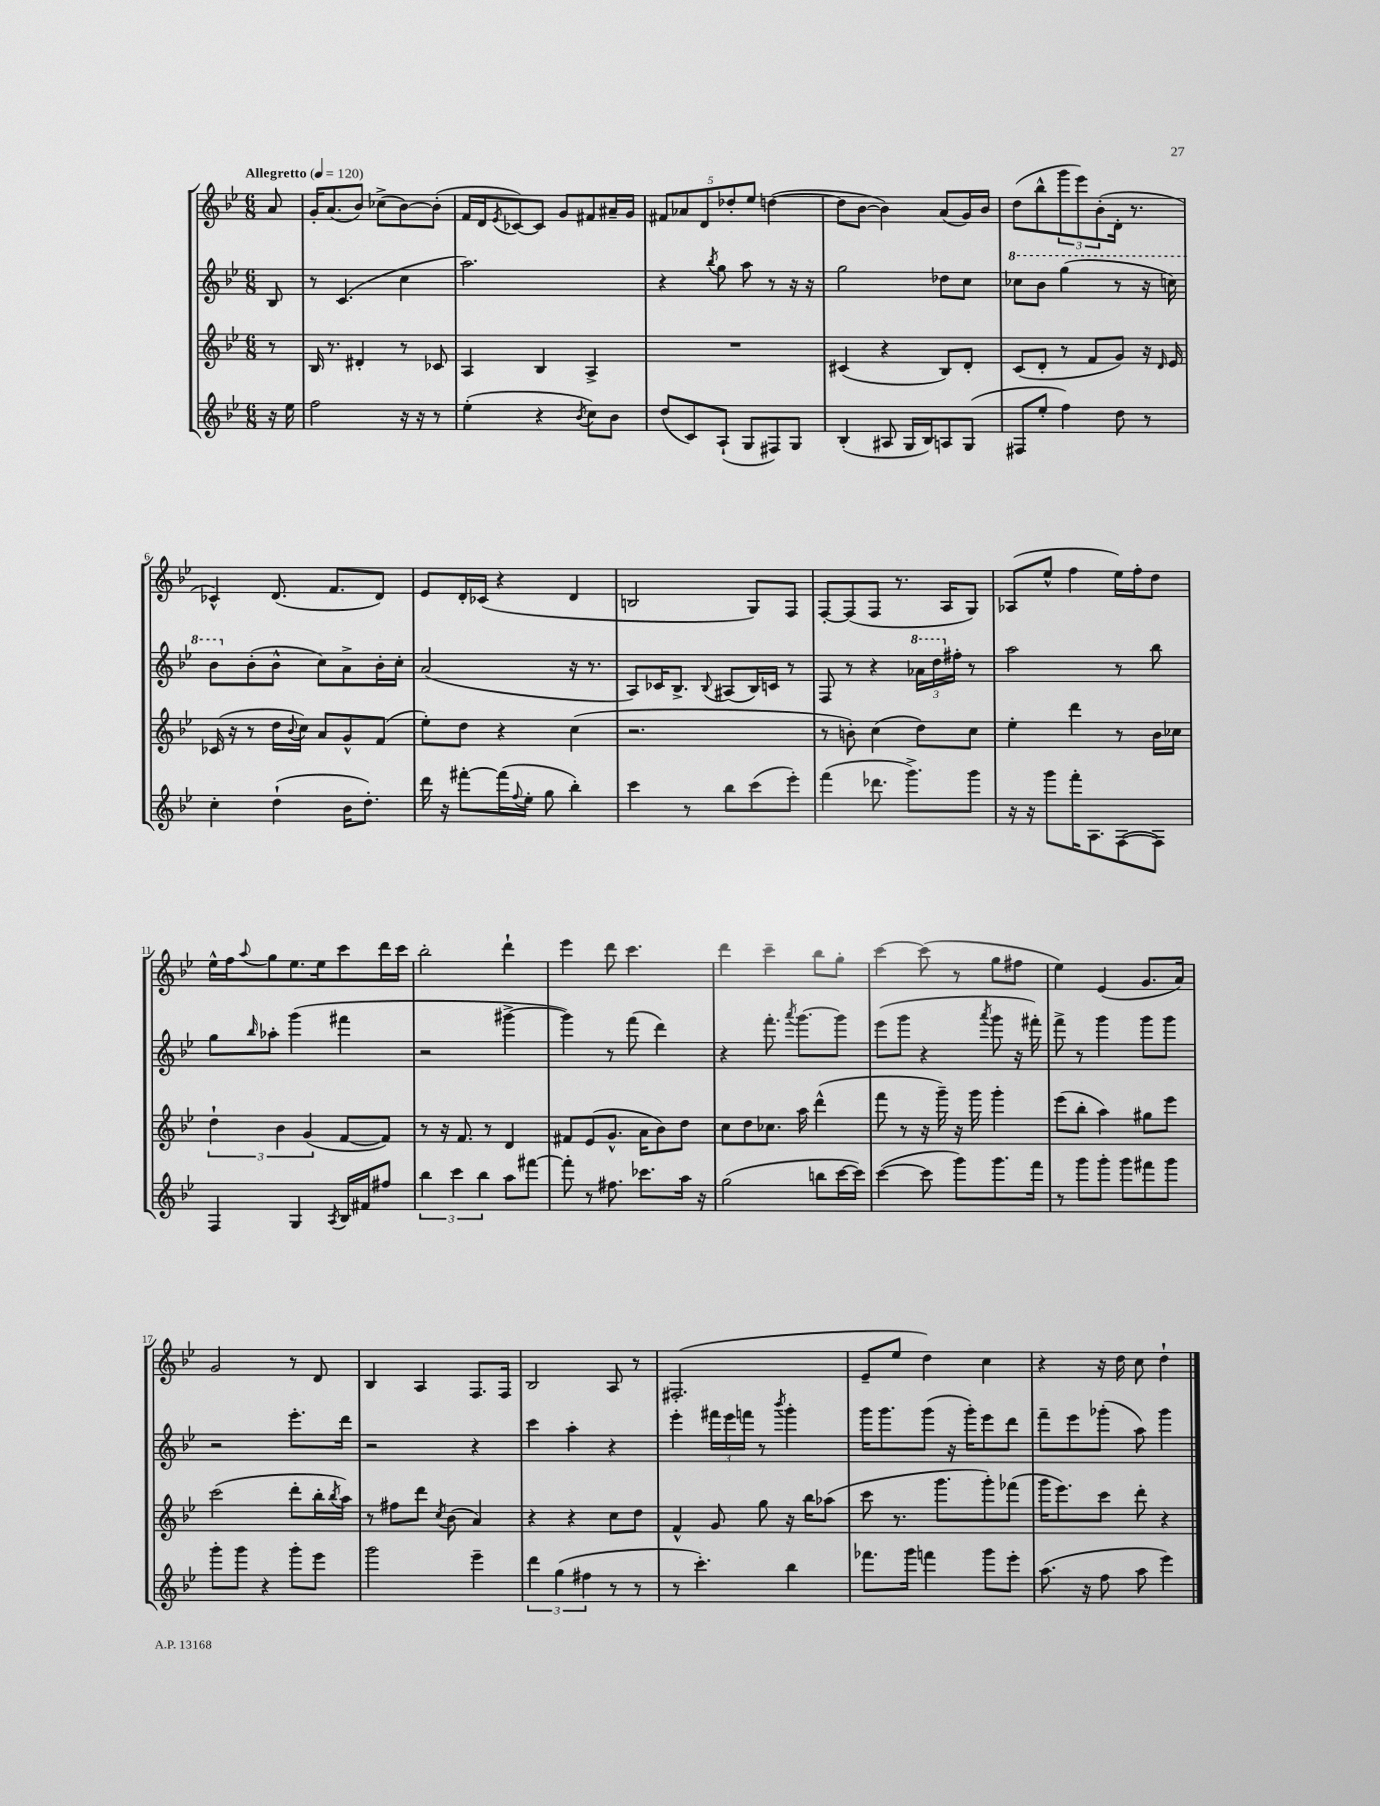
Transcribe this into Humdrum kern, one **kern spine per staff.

**kern	**kern	**kern	**kern
*staff4	*staff3	*staff2	*staff1
*clefG2	*clefG2	*clefG2	*clefG2
*k[b-e-]	*k[b-e-]	*k[b-e-]	*k[b-e-]
*M6/8	*M6/8	*M6/8	*M6/8
*MM120	*MM120	*MM120	*MM120
16r	8r	8B-/	8a/
16ee-\	.	.	.
=	=	=	=
2ff\	16B-/	8r	16g'/LK
.	8.r	.	(8.a/
.	.	(4.c/	.
.	4d#'/	.	8b-/J)
.	.	.	(8cc-^\L
16r	8r	4cc\	[8b-\)
16r	.	.	.
8r	8c-/	.	(8b-'\]J
=	=	=	=
(4ee-'\	4A/	2.aa\)	16f/LL
.	.	.	16d/J
.	.	.	8qe-/
.	.	.	[8c-/)
4r	4B-/	.	8c-/]J
.	.	.	8g/L
8qb-/	.	.	.
8cc\L)	4A^/	.	8f#/
8b-\J	.	.	16a#~/L
.	.	.	16g/JJ
=	=	=	=
(8dd/L	2.r	4r	10f#/L
.	.	.	10a-/
8c/)	.	.	.
.	.	.	10d/
.	.	8qbb-/	.
(8A`/J	.	8gg\	.
.	.	.	10dd-'/
8G/L	.	8aa\	.
.	.	.	10ee-/J
8F#/)	.	8r	([4dd\
8G/J	.	16r	.
.	.	16r	.
=	=	=	=
(4B-'/	(4c#/	2gg\	8dd\]L
.	.	.	[8b-\J
8A#/	4r	.	4b-\])
16G/LL	.	.	.
16B-/J)	.	.	.
8A/	8B-/L)	8dd-\L	(8a/L
(8G/J	8d'/J	8cc\J	16g/L)
.	.	.	16b-/JJ
=	=	=	=
8F#/L	(8c/L	8ccc-\L	(8dd\L
8ee-'/J	8d'/J	8bb-\J	8bb-^^\
4ff\)	8r	(4ggg\	12ggg\
.	.	.	12eee-\)
.	8f/L	.	.
.	.	.	(12b-'\
8dd\	8g/J)	8r	16d'\Jk
.	.	.	8.r
8r	16r	16r	.
.	16qqd/	.	.
.	16e-/	16ccc\)	.
=	=	=	=
4cc'\	(16c-/	8bb-\L	4c-^^/)
.	16r	.	.
.	8r	(8b-'\	.
(4dd`\	16dd\LL	8b-^^\J	(8.d/
.	8qqb-/	.	.
.	16cc\JJ)	.	.
.	8a/L	8cc\L)	.
.	.	.	8.f/L
16b-\LK	8g^^/	8a^\	.
8.dd'\J)	.	.	.
.	(8f/J	16b-'\L	8d/J)
.	.	16cc'\JJ	.
=	=	=	=
16ddd\	8ee-'\L)	(2a/	8e-/L
16r	.	.	.
[8fff#'\L	8dd\J	.	16d'/L
.	.	.	(16c-/JJ
(16fff#\]L	4r	.	4r
8qqff/	.	.	.
16ee-'\JJ	.	.	.
8gg\	.	.	.
4bb-'\)	(4cc\	16r	4d/
.	.	8.r	.
=	=	=	=
4ccc\	2.r	8A/L)	2B/
.	.	16c-/K	.
.	.	8.B-^/J	.
8r	.	.	.
.	.	8qqB-/	.
8bb-\L	.	(8A#/L	.
(8ccc\	.	16B-/L)	8G/L)
.	.	16c/JJ	.
8eee-'\J)	.	8r	8F/J
=	=	=	=
(4fff\	8r	8F/	[8F'/L
.	8b'\)	8r	(8F/]
8.ddd-\	(4cc\	4r	8F/J
.	.	.	8.r
8.ggg^\L)	.	.	.
.	8dd\L)	24aa-\LL	.
.	.	24ddd\	.
.	.	.	16A/LK
.	.	24ff#'\JJ	.
8ggg\J	8cc\J	8r	8G/J)
=	=	=	=
16r	4ee-'\	2aa\	(8A-/L
16r	.	.	.
8ggg\L	.	.	8ee-^^/J
16fff'\K	4ddd\	.	4ff\
8.A\	.	.	.
([8F\	8r	8r	16ee-\LL)
.	.	.	16ff'\J
8F\]J)	16b-\LL	8bb-\	8dd\J
.	16cc-\JJ	.	.
=	=	=	=
4F/	6dd`\	8gg\L	16ee-^^\LL
.	.	.	16ff\J
.	.	16qqbb-/	8qqaa/
.	.	8aa-'\J	8gg\
.	6b-\	.	.
4G/	.	(4ggg\	8.ee-\
.	(6g/	.	.
.	.	.	16ee-\k
8qA/	.	.	.
16B-/LL	[8f/L	4fff#\	8ccc\
16f#/J	.	.	.
8ff#/J	8f/]J)	.	16ddd\L
.	.	.	16ccc\JJ
=	=	=	=
6bb-\	8r	2r	2bb-'\
.	16r	.	.
6ccc\	.	.	.
.	8.f/	.	.
6bb-\	.	.	.
.	8r	.	.
8aa\L	4d/	[4ggg#^\	4ddd`\
[8fff#\J	.	.	.
=	=	=	=
8fff#'\]	8f#/L	4ggg#\])	4eee-\
8r	(8e-/	.	.
8.ff#\	8.g^^/J	8r	8ddd\
.	.	(8fff\	4.ccc\
8.ccc-\L	16a\LK	.	.
.	8b-\)	4ddd\)	.
16aa\Jk	8dd\J	.	.
16r	.	.	.
=	=	=	=
(2gg\	8cc\L	4r	4ddd\
.	8dd\	.	.
.	8.cc-\J	8.fff'\	4ccc~\
.	.	8qaaa/	.
.	16aa\	[8.ggg\L	.
8bb\L	(4ddd^^\	.	8bb-\L
[16ccc\L	.	8ggg\]J	8gg'\J
16ccc\]JJ)	.	.	.
=	=	=	=
([4ccc\	8fff\	(8eee-\L	[4ccc\
.	8r	8ggg\J	.
8ccc\]	16r	4r	(8ccc\]
.	16ggg~\)	.	.
8ggg\L)	16r	.	8r
.	16ggg\	.	.
.	.	8qaaa/	.
8.ggg\	4ggg'\	8ggg\	8gg\L
.	.	16r	8ff#\J
16fff\Jk	.	16fff#'\)	.
=	=	=	=
8r	(8eee-\L	8fff^\	4ee-\)
8ggg\L	8bb-'\J	8r	.
8ggg'\J	4aa\)	4ggg\	(4e-/
8ggg\L	.	.	.
8fff#\	8gg#\L	8ggg\L	8.g/L
8ggg\J	8eee-\J	8ggg\J	.
.	.	.	16a/Jk)
=	=	=	=
8ggg'\L	(2ccc\	2r	2g/
8ggg\J	.	.	.
4r	.	.	.
8ggg'\L	8ddd'\L	8.eee-'\L	8r
8eee-\J	16bb-'\L	.	8d/
.	8qbb-/	.	.
.	16aa\JJ)	16ddd\Jk	.
=	=	=	=
2ggg\	8r	2r	4B-/
.	8ff#\L	.	.
.	8ddd\J	.	4A/
.	8qcc/	.	.
.	(8b-\	.	.
4eee-~\	4a/)	4r	8.F/L
.	.	.	16F/Jk
=	=	=	=
6ddd\	4r	4ccc\	2B-/
(6gg\	.	.	.
.	4r	4aa'\	.
6ff#\	.	.	.
8r	8cc\L	4r	8A/
8r	8dd\J	.	8r
=	=	=	=
8r	4f^^/	4eee-'\	(2.F#'/
4.ccc'\)	.	.	.
.	8g/	24fff#\LL	.
.	.	24eee-\	.
.	.	24fff\JJ	.
.	8gg\	8r	.
.	.	8qbbb-/	.
4bb-\	16r	4ggg'\	.
.	16bb-\LK	.	.
.	(8aa-\J	.	.
=	=	=	=
8.fff-\L	8ccc\	16ggg\LK	8e-~/L
.	.	8.ggg\	.
.	8.r	.	8ee-/J
16ggg\Jk	.	.	.
4fff\	.	(8ggg\J	4dd\)
.	8.ggg\L	.	.
.	.	16r	.
.	.	16ggg'\LK)	.
8ggg\L	8ggg'\)	8eee-\	4cc\
8eee-'\J	(8fff-\J	8ddd\J	.
=	=	=	=
(8.aa\	16ggg\LK	8fff~\L	4r
.	8.eee-\)	.	.
.	.	8eee-\	.
16r	.	.	.
8ff\	8ccc\J	(8ggg-'\J	16r
.	.	.	16dd\
8aa\	8ddd'\	8aa\)	8cc\
4eee-\)	4r	4ggg-\	4dd`\
==	==	==	==
*-	*-	*-	*-
